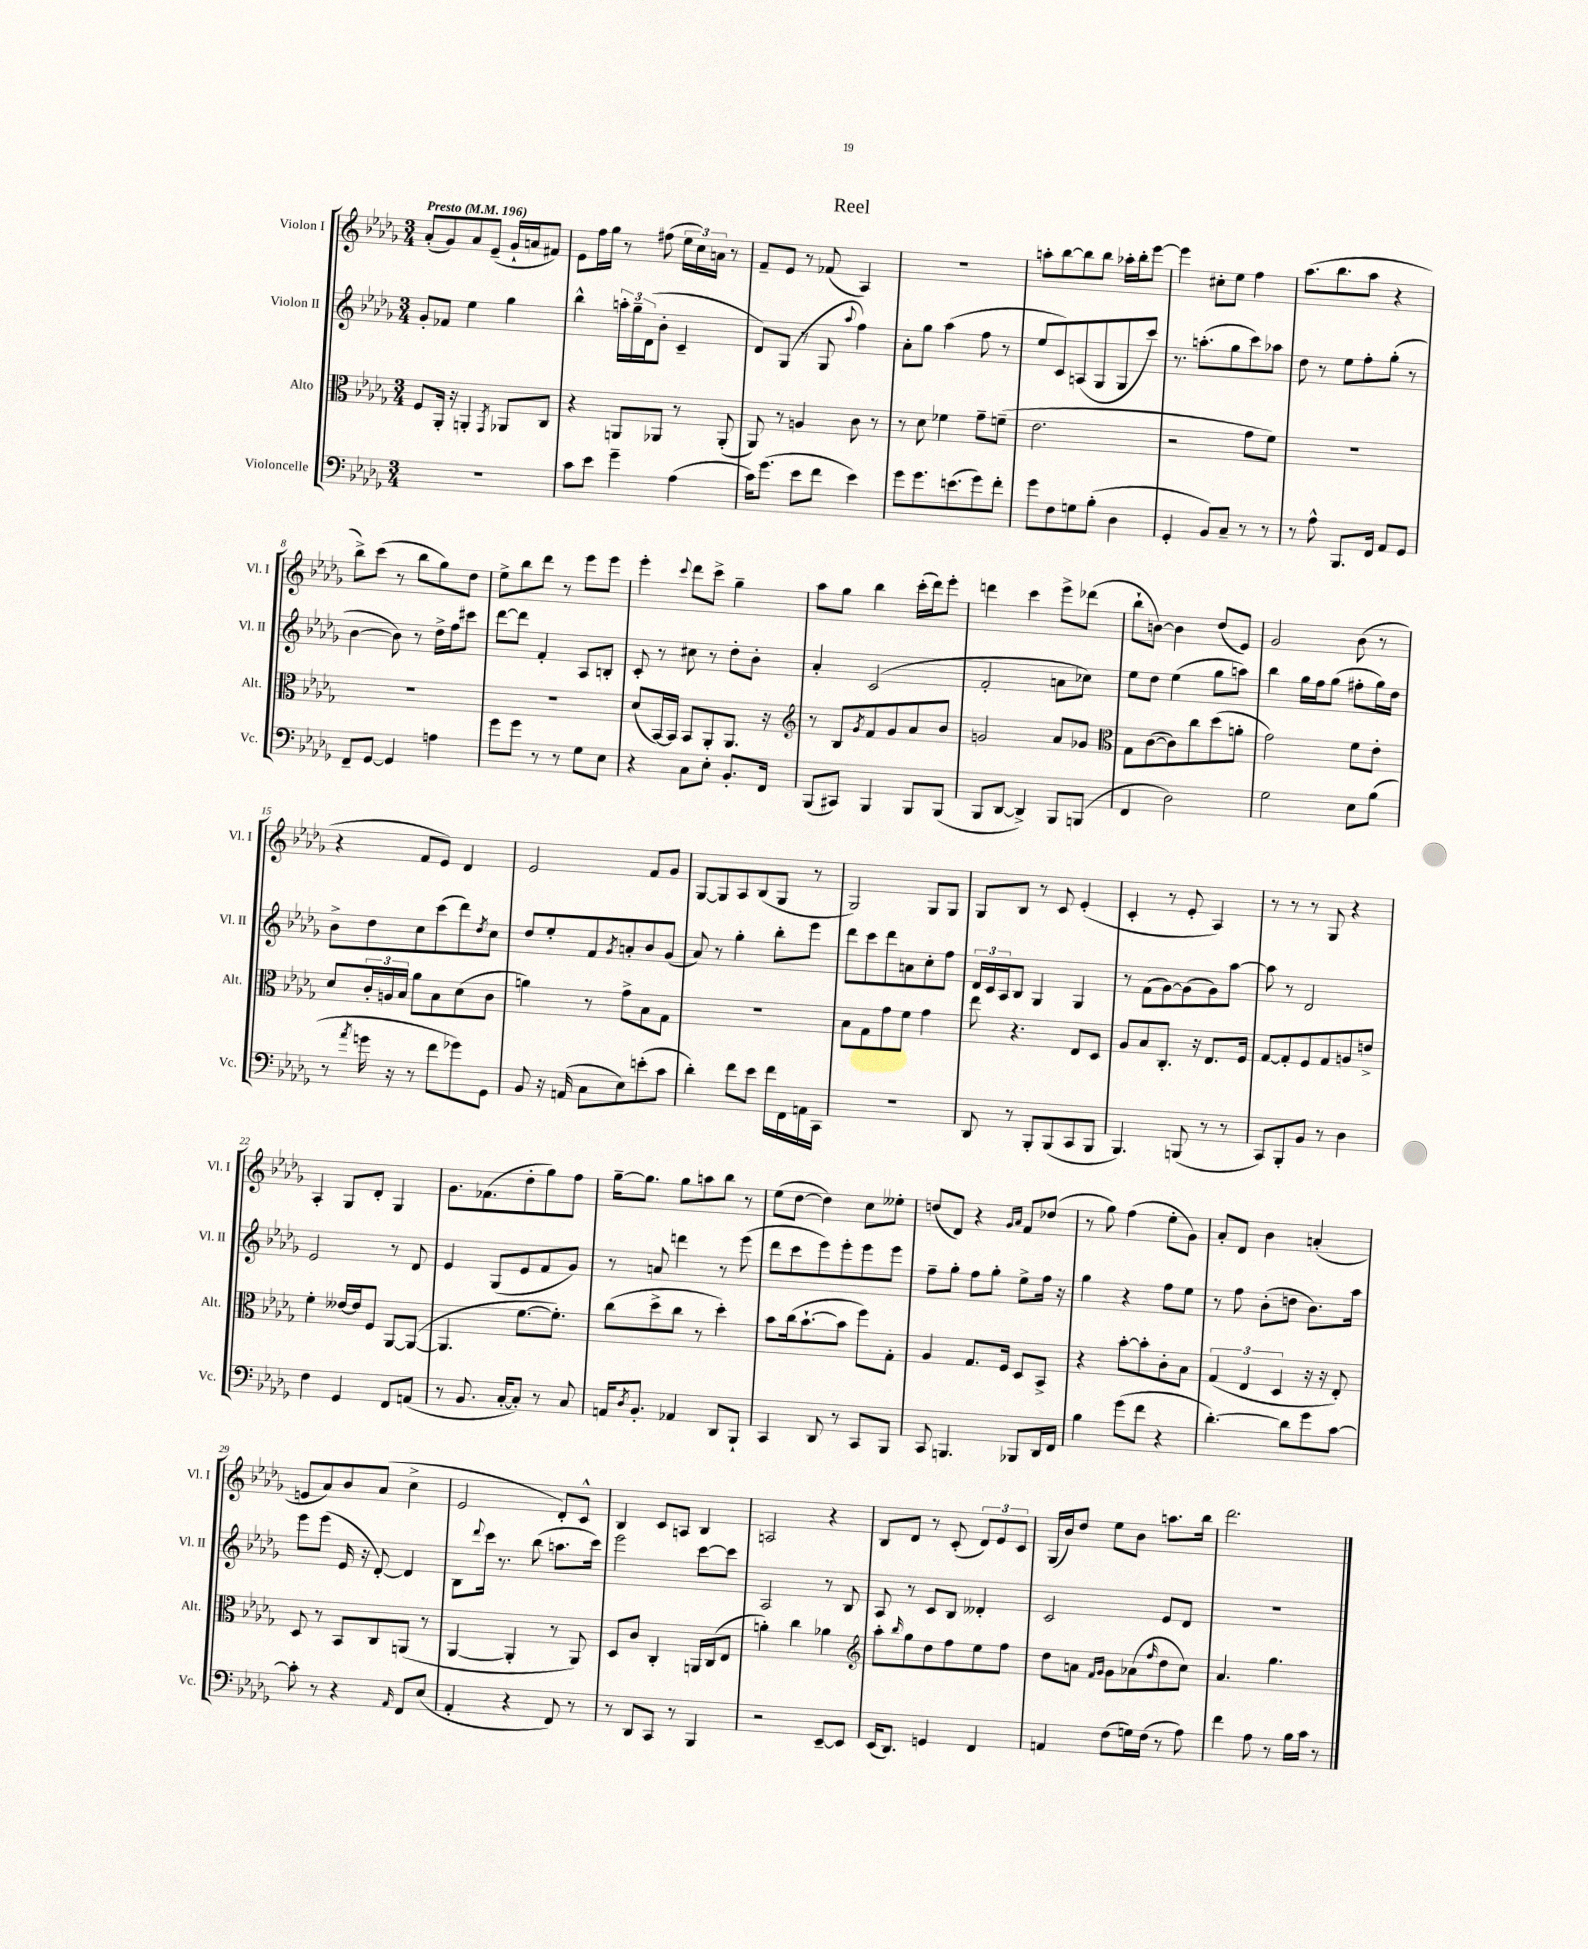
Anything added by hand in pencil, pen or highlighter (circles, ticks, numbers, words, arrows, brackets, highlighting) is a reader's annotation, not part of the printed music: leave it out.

**kern	**kern	**kern	**kern
*part4	*part3	*part2	*part1
*staff4	*staff3	*staff2	*staff1
*I"Violoncelle	*I"Alto	*I"Violon II	*I"Violon I
*I'Vc.	*I'Alt.	*I'Vl. II	*I'Vl. I
*clefF4	*clefC3	*clefG2	*clefG2
*k[b-e-a-d-g-]	*k[b-e-a-d-g-]	*k[b-e-a-d-g-]	*k[b-e-a-d-g-]
*M3/4	*M3/4	*M3/4	*M3/4
*MM196	*MM196	*MM196	*MM196
=1	=1	=1	=1
!	!	!	!LO:TX:a:B:t=Presto
2.r	8F/L	8g-'/L	(8a-'/L
.	16AA-'/Jk	8f-X/J	8g-/)
.	16r	.	.
.	4AAn'/	4ee-\	8a-/
.	.	.	(8e-~/J
.	8qGG-/	.	.
.	8AA-X/L	4gg-\	16g-`/LL
.	.	.	16an/J
.	8C/J	.	8f#X/J)
=2	=2	=2	=2
8c\L	4r	4bb-^^\	8e-\L
8e-\J	.	.	16ff\L
.	.	.	16gg-\JJ
4g-~\	8AAn/L	24aan'\LL	8r
.	.	24gg-~\	.
.	.	(24d-\J	.
.	8AA-X/J	8b-'\J	(8ff#X\
(4A-\	8r	4c~/	24ee-\LL
.	.	.	24cc\)
.	.	.	24an\JJ
.	(8AA-'/	.	8r
=3	=3	=3	=3
16c\KL)	8AA-/)	8d-/L)	8f~/L
(8.g-\J	.	.	.
.	8r	(8G-/J	8e-/J
8e-\L	4An/	8r	8r
8f\J	.	8G-/	(8f-X/
.	.	8qqaa-/	.
4e-\)	8c\	4ff\)	4A-/)
.	8r	.	.
=4	=4	=4	=4
8g-\L	8r	8a-'\L	2.r
8.g-\	8d-\	8gg-\J	.
.	4f-X\	(4aa-\	.
(8.en\	.	.	.
8g-\)	8g-~\L	8ff\	.
8f'\J	(8fn~\J	8r	.
=5	=5	=5	=5
8g-\L	2.e-\	8ee-/L	8aan'\L
8F\	.	8c/)	[8bb-\
8Gn\	.	(8An/	8bb-\]
(8B-'\J	.	8G-/	8bb-\J
4D-\	.	8G-/	16aa-X'\LL
.	.	.	16bb-'\J
.	.	8ccc/J)	[8eee-\J
=6	=6	=6	=6
4GG-'/	2r	8.r	4eee-\]
.	.	(8.aan'\L	.
8BB-/L)	.	.	8cc#X'\L
8C~/J	.	8gg-\	8ee-\J
8r	8g-\L	8ccc\)	4ff\
8r	8f\J)	8aa-X\J	.
=7	=7	=7	=7
8r	2.r	8dd-\	(8.aa-\L
8A-^^\	.	8r	.
.	.	.	8.bb-\
8.BBB-/L	.	8ee-\L	.
.	.	8ff'\	8aa-\J
16FF/Jk	.	.	.
8AA-/L	.	(8gg-'\J	4r
8GG-/J	.	8r	.
!!LO:LB:g=z
=8	=8	=8	=8
8FF~/L	2.r	[4b-\	8bb-^\L)
[8GG-/J	.	.	(8ccc\J
4GG-/]	.	8b-\])	8r
.	.	8r	8bb-\L
4An\	.	16dd-^\LL	8gg-\)
.	.	16ff\J	.
.	.	8ccc#X\J	8dd-\J
=9	=9	=9	=9
8g-\L	2.r	[8ddd-\L	8ee-^\L
8g-\J	.	8ddd-\J]	8bb-\
8r	.	4f'/	8ddd-\J
8r	.	.	8r
8G-\L	.	8A-/L	8eee-\L
8E-\J	.	8Bn'/J	8eee-\J
=10	=10	=10	=10
4r	(8d-/L	8c'/	4eee-'\
.	[16BB-/L)	8r	.
.	16BB-/JJ]	.	.
.	.	.	8qqccc/
8C\L	8BB-/L	8cc#X\	8ddd-\L
8E-'\J	8AA-'/	8r	8ccc^\J
8.BB-'/L	8.AA-/J	8dd-'\L	4gg-~\
.	.	8b-'\J	.
16FF/Jk	16r	.	.
=11	=11	=11	=11
*	*clefG2	*	*
(8BBB-/L	8r	4a-'/	8aa-\L
8CC#X/J)	8B-/L	.	8gg-\J
.	8qg-/	.	.
4BBB-/	8f/	(2c/	4bb-\
.	8g-/	.	.
8BBB-/L	8a-/	.	(16ccc'\LL
.	.	.	16ddd-\J)
(8BBB-/J	8b-/J	.	8eee-'\J
=12	=12	=12	=12
8BBB-/L	2gn/	2f'/	4dddn\
[8DD-/J	.	.	.
4DD-^/])	.	.	4ccc\
8BBB-/L	8a-/L	8an\L	8eee-^\L
(8BBBn/J	8g-X/J	8cc-X\J)	(8ddd-X\J
=13	=13	=13	=13
*	*clefC3	*	*
4FF/	8G-\L	8ee-\L	8bb-`\L
.	([8c\	8dd-\J	[8bn\J)
2D-\)	8c\])	(4ee-\	4b\]
.	8cc\	.	.
.	(8dd-\	8gg-\L	(8dd-/L
.	8an'\J	8aan\J)	8e-/J)
=14	=14	=14	=14
2G-\	2g-\)	4bb-\	2g-/
.	.	16gg-\LL	.
.	.	16ff\J	.
.	.	(8gg-\J	.
8E-\L	8f\L	8ff#X'\L	(8b-\
(8B-\J	8e-'\J	16gg-\L)	8r
.	.	16dd-\JJ	.
!!LO:LB:g=z
=15	=15	=15	=15
8r	8d-/L	8b-^\L	4r
8qa-/	.	.	.
16gn\	24c'/L	8dd-\	.
.	24An/	.	.
16r	.	.	.
.	24B-/JJ	.	.
8r	8a-\L	8cc\	8f/L
8f\L	8B-\	(8ccc\	8e-/J)
8g-X\)	(8d-\	8ddd-\)	4d-/
.	.	8qdd-/	.
8GG-\J	8c\J	8cc\J	.
=16	=16	=16	=16
8BB-/	4an\)	8dd-/L	2e-/
16r	.	8ee-'/	.
(16AAn/	.	.	.
8C\L	8r	8f/	.
.	.	8qg-/	.
8E-\)	8g-^\L	8an'/	.
(8en'\	8B-\	8b-/	8f/L
8c\J	8G-\J	(8g-/J	8g-/J
=17	=17	=17	=17
4d-'\)	2.r	8a-/)	[8G-/L
.	.	8r	8G-/]
8f\L	.	4gg-'\	8A-/
8e-\J	.	.	(8B-/
16f\LL	.	8bb-'\L	8G-/J
16FF\	.	.	.
16AAn\	.	8eee-\J	8r
16CC\JJ	.	.	.
=18	=18	=18	=18
2.r	8B-\L	8ddd-\L	2G-/)
.	8G-\	8ccc\	.
.	8g-\	8ddd-\	.
.	8f\J	8an\	.
.	4g-\	8cc'\	8G-/L
.	.	8ff\J	8G-/J
=19	=19	=19	=19
8DD-/	8ee-\	24d-/LL	8G-/L
.	.	24c/	.
.	.	24A-/J	.
8r	4.r	8B-/J	8B-/J
8BBB-'/L	.	4G-/	8r
(8BBB-/	.	.	8c/
8CC/	8E-/L	4G-/	(4e-'/
8BBB-/J	8D-/J	.	.
=20	=20	=20	=20
4.BBB-/)	8A-/L	8r	4c'/
.	8B-/	(8f\L	.
.	8.C'/J	[8g-\)	8r
(8BBBn/	.	(8g-\]	8e-'/
.	16r	.	.
8r	8.E-/L	8g-\)	4A-/)
8r	.	[8aa-\J	.
.	16F/Jk	.	.
=21	=21	=21	=21
8CC/L)	[8G-/L	8aa-\]	8r
8BBB-'/	8G-'/]	8r	8r
8BB-/J	8F/	2d-/	8r
8r	8G-/	.	8G-/
4D-\	8An/	.	4r
.	8en^/J	.	.
!!LO:LB:g=z
=22	=22	=22	=22
4F\	4f'\	2e-/	4A-'/
4GG-/	[16e--X/LL	.	8G-/L
.	16e--/J]	.	.
.	8F/J	.	8d-'/J
8FF/L	[8AA-/L	8r	4G-/
(8AAn/J	(8AA-/J_	8d-/	.
=23	=23	=23	=23
8r	4.AA-/]	4e-/	8.g-\L
8.BB-/	.	.	.
.	.	.	(8.f-X\
.	.	(8G-/L	.
[16C'/KL	.	.	.
8C'/J])	[8.f\L	8e-/	8dd-'\
8r	.	8f/	8gg-\)
.	8.f'\J])	.	.
8C/	.	8g-/J)	8ff\J
=24	=24	=24	=24
16AAn/KL	(8cc\L	8r	[16gg-~\KL
8qD-/	.	.	.
8.BB-'/J	.	.	8.gg-\J]
.	8dd-^\	8an/	.
4AA-X/	8cc\J	4dddn\	8gg-\L
.	8r	.	8aan\
8DD-/L	4dd-'\)	8r	8bb-\J
8BBB-`/J	.	(8eee-\	8r
=25	=25	=25	=25
4CC/	8b-\L	8ddd-\L	(8ee-\L
.	(16cc\k	8ccc\	[8dd-\J
.	[8.b-`\	.	.
8DD-/	.	8eee-\)	4dd-\])
8r	8b-\J]	8eee-'\	.
8CC/L	8ff\L)	8eee-\	8cc\L
8BBB-/J	8G-'\J	8eee-\J	8ee--X'\J
=26	=26	=26	=26
8CC/	4A-/	8ff~\L	(8ddn/L
4.BBBn/	.	8gg-'\J	8d-/J)
.	8.G-/L	8ff\L	4r
.	.	8gg-'\J	.
.	16F/Jk	.	.
.	.	.	16qqg-/LL
.	.	.	16qqa-/JJ
8BBB-X/L	8D-/L	8ee-^\L	8f/L
16DD-/L	8BB-^/J	16ff\Jk	(8dd-X/J
16FF/JJ	.	16r	.
=27	=27	=27	=27
4B-\	4r	4gg-\	8r
.	.	.	8gg-\)
(8g-\L	[8b-'\L	4r	(4ff\
8f\J	8b-'\]	.	.
4r	8c'\	8ff\L	8ee-'\L
.	8B-\J	8ee-\J	8g-\J)
=28	=28	=28	=28
[4.d-'\)	(6G-/	8r	8a-'/L
.	.	8ff\	8d-/J
.	6E-/	.	.
.	.	(8b-'\L	4b-\
.	6D-/	.	.
8d-\L]	.	8ddn\J	.
8g-\	16r	8.b-\L)	(4an'/
.	16r	.	.
[8c\J	8E-'/)	.	.
.	.	16aa-\Jk	.
!!LO:LB:g=z
=29	=29	=29	=29
8c'\]	8D-/	8eee-\L	8en/L
8r	8r	(8eee-\J	8a-/)
4r	8BB-/L	16e-/	8b-/
.	.	16r	.
.	8C/	[8d-'/)	(8a-/J
16qqAA-/	.	.	.
8FF/L	(8AAn/J	4d-/]	4cc^\
(8E-/J	8r	.	.
=30	=30	=30	=30
4AA-'/	[4AA-/	8B-\L	2e-/
.	.	8qqddd-/	.
.	.	16ccc\Jk	.
.	.	8.r	.
4r	4AA-'/]	.	.
.	.	(8bb-\	.
8FF/)	8r	8.aan\L	8d-'/L)
8r	8AA-/)	.	8c^^/J
.	.	16ccc\Jk)	.
=31	=31	=31	=31
8r	8D-/L	2eee-\	4B-/
8DD-/L	8c/J	.	.
8CC/J	4C'/	.	8c/L
8r	.	.	8An/J
4BBB-/	16AAn/LL	[8ccc\L	4B-/
.	(16C/J	.	.
.	8E-/J	8ccc\J]	.
=32	=32	=32	=32
2r	4an'\)	2A-/	2An/
.	4cc\	.	.
[8EE-~/L	4a-X\	8r	4r
8EE-/J]	.	8B-/	.
=33	=33	=33	=33
*	*clefG2	*	*
(16EE-/KL	8aa-'\L	8A-/	8B-/L
8.DD-/J)	.	.	.
.	16qqbb-/	.	.
.	8gg-\	8r	8d-/J
4GGn/	8dd-\	8c/L	8r
.	8ff\	8B-/J	(8c'/
4FF/	8ee-\	4d--X'/	12d-/L)
.	.	.	12e-/
.	8ff\J	.	.
.	.	.	12c/J
=34	=34	=34	=34
4AAn/	8dd-\L	2c/	(16G-/LL
.	.	.	16b-/J)
.	8an\J	.	8dd-/J
.	16qqf/LL	.	.
.	16qqg-/JJ	.	.
(8F\L	8g-\L	.	8ee-\L
16Gn\L)	(8a-X\	.	8b-\J
(16F\JJ	.	.	.
.	16qqff/	.	.
8r	8dd-\	8e-/L	8.aan\L
8A-\)	8cc\J)	8d-/J	.
.	.	.	16bb-\Jk
=35	=35	=35	=35
4f\	4.a-/	2.r	2.ddd-\
8A-\	.	.	.
8r	4.gg-\	.	.
16B-\LL	.	.	.
16c\JJ	.	.	.
8r	.	.	.
==	==	==	==
*-	*-	*-	*-
